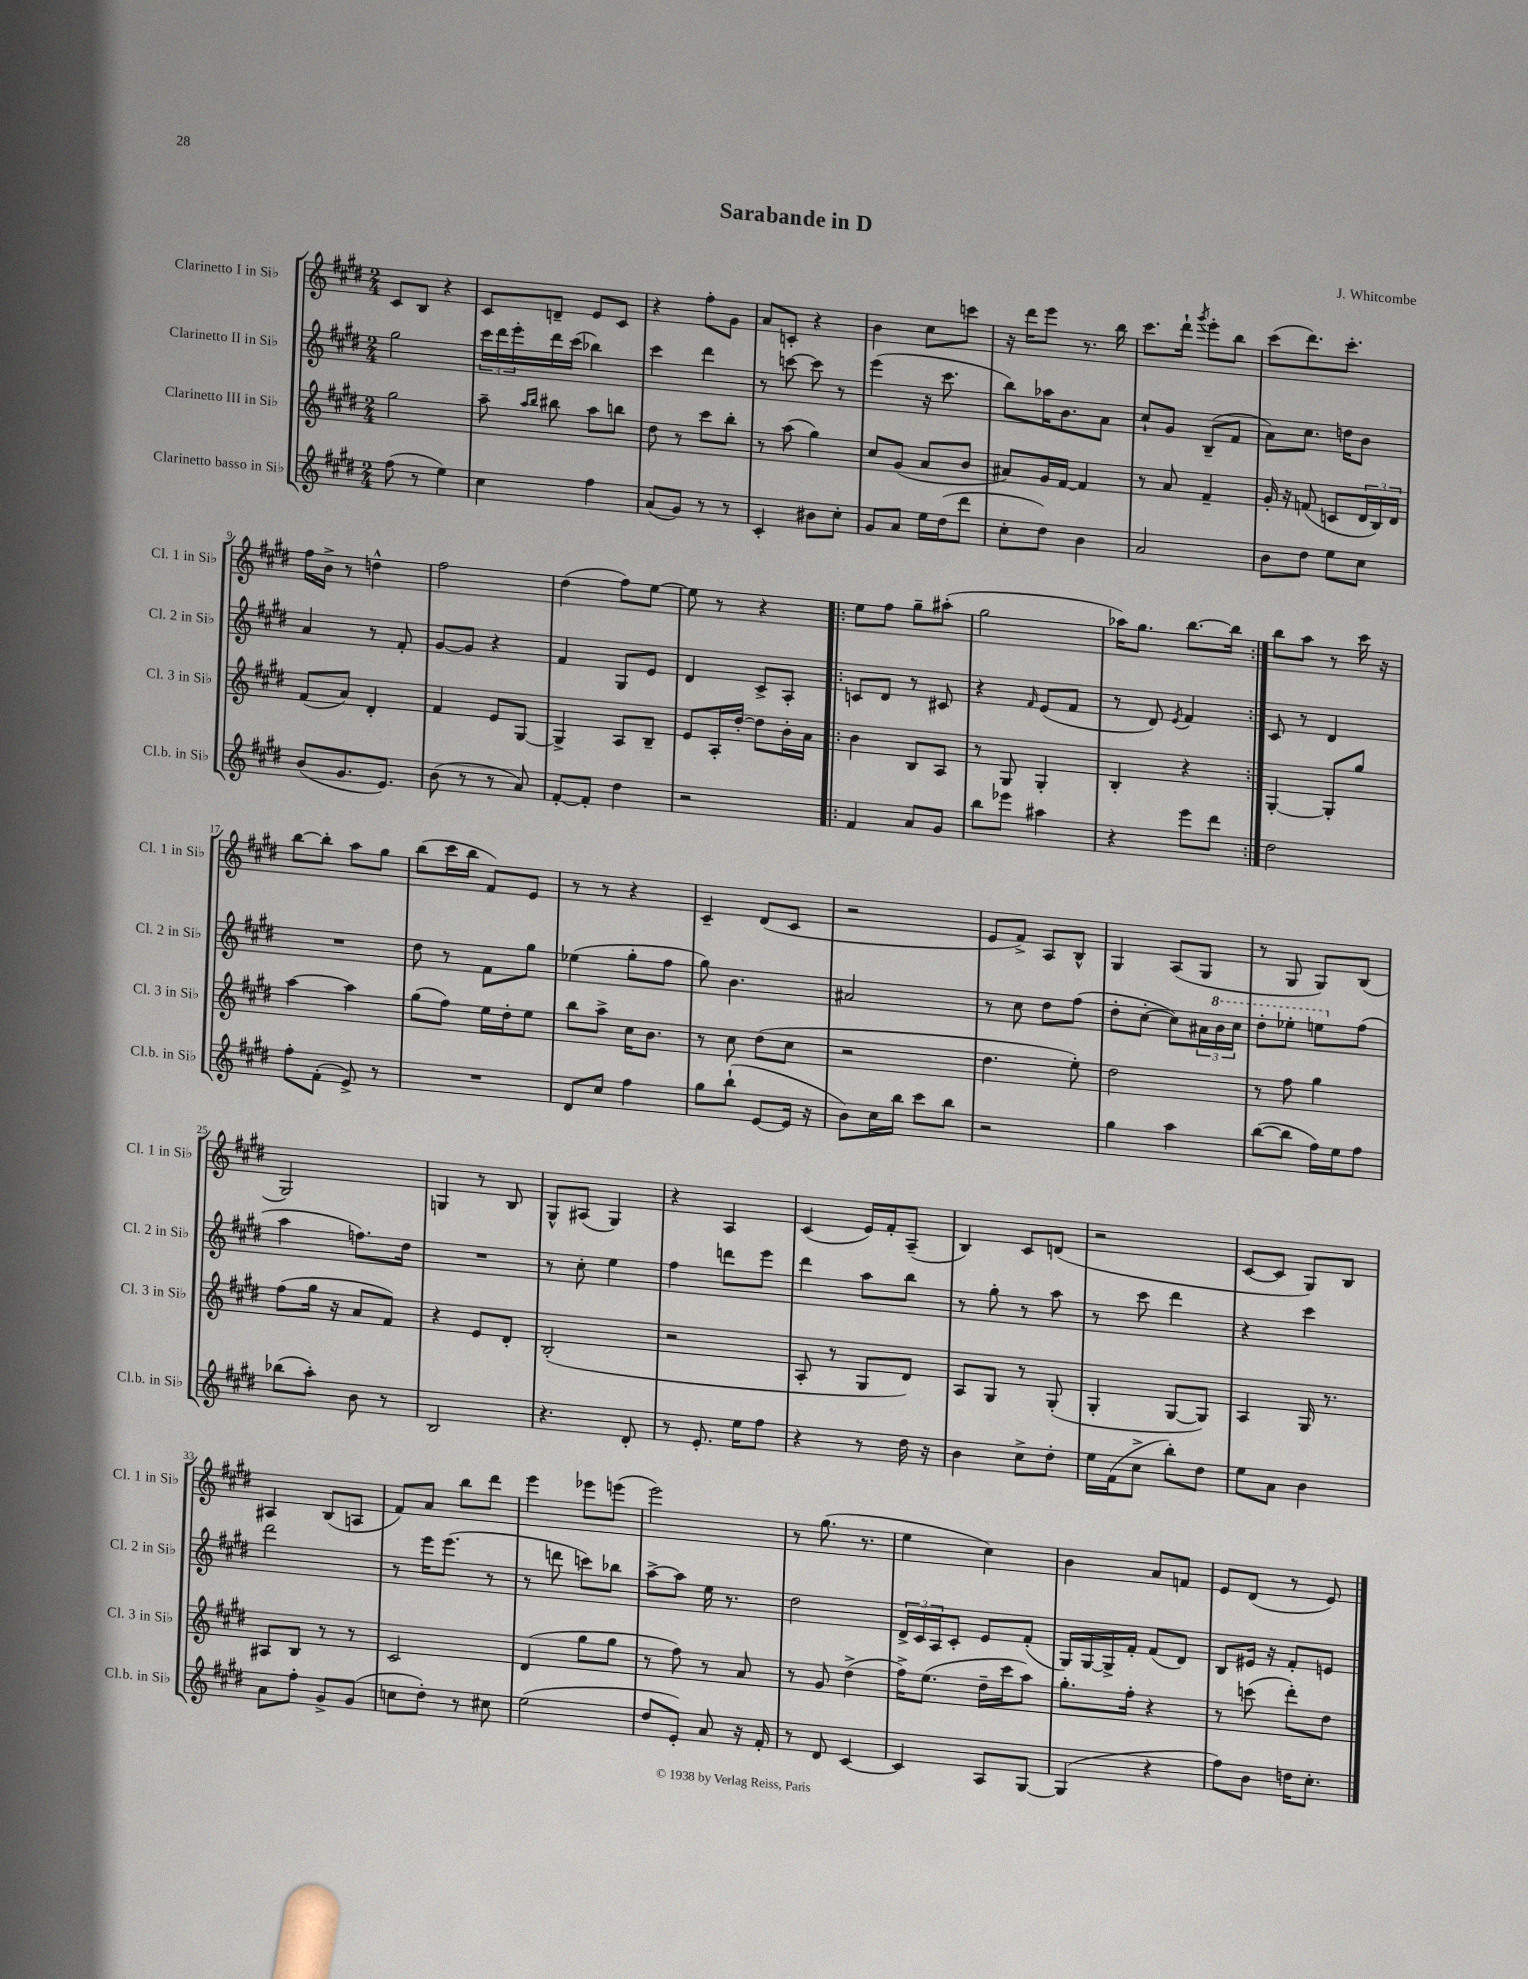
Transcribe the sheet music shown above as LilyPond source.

\header { title = "Sarabande in D" composer = "J. Whitcombe" }
<<
\new StaffGroup <<
\new Staff = "s0" \with { instrumentName = "Clarinetto I in Sib" shortInstrumentName = "Cl. 1 in Sib" } {
    \clef treble \key e \major \numericTimeSignature \time 2/4
    cis'8 b8 r4 |
    cis'8 d'8-- e'8 cis'8 |
    r4 fis''8-. gis'8 |
    a'8 c'8-. r4 |
    b'4 cis''8 c'''8 |
    r16 dis'''16 e'''8 r8. b''16 |
    cis'''8. dis'''16-! \acciaccatura { gis'''8 } e'''8-. b''8 |
    cis'''8( dis'''8.) cis'''8.-. |
    fis''16 b'16-> r8 d''4-^ |
    fis''2 |
    dis''4( fis''8) e''8~ |
    e''8 r8 r4 |
    \repeat volta 2 { e''8 fis''8 gis''8-- ais''8-.( |
    gis''2 |
    aes''16) gis''8. b''8.~ b''16 | }
    b''8 a''8 r8 cis'''16 r16 |
    b''8~ b''8-. a''8 gis''8 |
    b''8( cis'''16 b''16 fis'8) e'8 |
    r8 r8 r4 |
    cis'4-- dis'8( cis'8 |
    r2 |
    e'8 fis'8->) a8 b8-^ |
    gis4 a8( gis8 |
    r8 gis8 gis8) b8( |
    gis2) |
    g4 r8 b8 |
    gis8-^ ais8( gis4) |
    r4 a4 |
    cis'4( e'16) fis'16-. a8--( |
    b4) cis'8 d'8( |
    r2 |
    cis'8~ cis'8 gis8) b8 |
    ais4 b8( a8 |
    fis'8) a'8 b''8 dis'''8 |
    e'''4 ees'''8 e'''8( |
    e'''2) |
    r8 gis''8.( r8. |
    e''4 cis''4) |
    b'4 a'8 f'8 |
    e'8 dis'8( r8 e'8) \bar "|." |
}
\new Staff = "s1" \with { instrumentName = "Clarinetto II in Sib" shortInstrumentName = "Cl. 2 in Sib" } {
    \clef treble \key e \major \numericTimeSignature \time 2/4
    gis''2 |
    \tuplet 3/2 { cis'''16 dis'''16 e'''16-. } dis'''16 cis'''16( bes''4) |
    cis'''4 dis'''4 |
    r8 c'''8~ c'''8 r8 |
    e'''4( r16 cis'''8. |
    b''8) aes''16 b'8. a'8 |
    cis''8-! gis'8 b8--( fis'8 |
    a'8) cis''8. d''16 b'8 |
    a'4 r8 fis'8-. |
    gis'8~ gis'8 r4 |
    fis'4 gis8 e'8 |
    dis'4 cis'8-> a8-. |
    \repeat volta 2 { c'8 dis'8 r8 cis'8 |
    r4 \grace { fis'16 } e'8( fis'8 |
    r8 dis'8) \acciaccatura { e'8 } fis'4 | }
    cis'8 r8 dis'4 |
    R2 |
    dis''8 r8 fis'8 gis''8 |
    ees''4( gis''8-. fis''8 |
    gis''8) b'4. |
    ais'2 |
    r8 cis''8 dis''8 fis''8( |
    dis''8-. cis''8~-. cis''8) \tuplet 3/2 { ais'16 \ottava #1 b''16 cis'''16 } |
    dis'''8-. ees'''8-. e'''8 \ottava #0 fis''8( |
    a''4 f''8.) dis''16 |
    R2 |
    r8 cis''8-. e''4 |
    fis''4 d'''8 e'''8 |
    dis'''4 a''8 b''8 |
    r8 gis''8-. r8 a''8 |
    r8 cis'''8 dis'''4 |
    r4 cis'''4 |
    dis'''2 |
    r8 e'''16 e'''8.( r8 |
    r8 d'''8 c'''8) bes''8 |
    a''8~-> a''8 e''16 r8. |
    dis''2 |
    \tuplet 3/2 { dis'16-> cis'16 a16 } cis'8-. e'8 fis'8-.( |
    gis16) gis16~ gis16-> fis'16-. fis'8( dis'8) |
    b8 eis'16 r16 fis'8-. e'8 \bar "|." |
}
\new Staff = "s2" \with { instrumentName = "Clarinetto III in Sib" shortInstrumentName = "Cl. 3 in Sib" } {
    \clef treble \key e \major \numericTimeSignature \time 2/4
    gis''2 |
    a''8-- \grace { a''16 b''16 } bis''8 a''8 b''8 |
    dis''8 r8 cis'''8 b''8-. |
    r8 a''8( gis''4) |
    cis''8 gis'8( a'8 b'8 |
    ais'8) gis'16 fis'16~ fis'4 |
    r8 a'8 fis'4-- |
    gis'16-. r16 f'8( c'8 \tuplet 3/2 { dis'16 b16) dis'16 } |
    fis'8( a'8) dis'4-. |
    fis'4 e'8 gis8~ |
    gis4-> a8 b8-- |
    e'8 a16-. dis''16~-. dis''8 b'16-. a'16 |
    \repeat volta 2 { b'4 b8 a8 |
    r8 gis8 gis4-. |
    b4-. r4 | }
    gis4~-. gis8-. gis''8 |
    a''4~ a''4 |
    gis''8( fis''8) e''16 dis''16-. e''8 |
    b''8 a''8-> cis''16 b'8. |
    r8 cis''8 dis''8( cis''8 |
    r2 |
    dis''4. e''8-.) |
    dis''2 |
    r8 fis''8 gis''4 |
    fis''8( gis''16 r16 a'8 fis'8) |
    r4 e'8 dis'8-. |
    b2-.( |
    r2 |
    a8-. r8 gis8 dis'8) |
    a8 gis8 r8 gis8-.( |
    gis4-. gis8~ gis8) |
    a4 gis16 r8. |
    ais8 b8 r8 r8 |
    cis'2 |
    dis'4( gis''8 gis''8 |
    r8 fis''8) r8 a'8 |
    r8 gis'8 dis''4->( |
    fis''16->) e''8.( dis''16-- cis'''16 a''8) |
    gis''8.-. fis''16-. r4 |
    r8 c'''8( dis'''8-.) dis''8 \bar "|." |
}
\new Staff = "s3" \with { instrumentName = "Clarinetto basso in Sib" shortInstrumentName = "Cl.b. in Sib" } {
    \clef treble \key e \major \numericTimeSignature \time 2/4
    fis''8( r8 e''4) |
    cis''4 fis''4 |
    a'8( gis'8) r8 r8 |
    cis'4-. bis'8 cis''8-. |
    gis'8 a'8 e''16 dis''16( dis'''8 |
    cis''8-. dis''8) b'4 |
    a'2 |
    b'8 dis''8 e''8 cis''8 |
    b'8( gis'8. e'8.) |
    b'8( r8 r8 a'8) |
    fis'8~-. fis'8-. dis''4 |
    r2 |
    \repeat volta 2 { fis'4 a'8 gis'8 |
    b''8 ees'''8 ais''4 |
    r4 e'''8 dis'''8 | }
    dis''2 |
    fis''8-. fis'8-.( e'8->) r8 |
    R2 |
    dis'8 cis''8 fis''4 |
    gis''8 b''8-!( e'8~ e'16 r16 |
    b'8) cis''16 b''16 cis'''8 b''8 |
    r2 |
    gis''4 a''4 |
    b''8~( b''8 fis''16) e''16 fis''8 |
    bes''8( a''8-.) b'8 r8 |
    b2 |
    r4. dis'8-. |
    r8 e'8.-. e''16 fis''8 |
    r4 r8 dis''16 r16 |
    b'4 cis''8-> dis''8-. |
    e''16 fis'16( cis''8-> b''8-.) dis''8 |
    e''8 a'8 b'4 |
    a'8 fis''8-. gis'8-> gis'8( |
    c''8 dis''8-.) r8 cis''8 |
    e''2( |
    dis''8 e'8-.) a'8 r16 fis'16-. |
    r8 dis'8 cis'4~ |
    cis'4 a8 gis8~ |
    gis4( r4 |
    fis''8) b'8 d''16 cis''8.-. \bar "|." |
}
>>
>>
